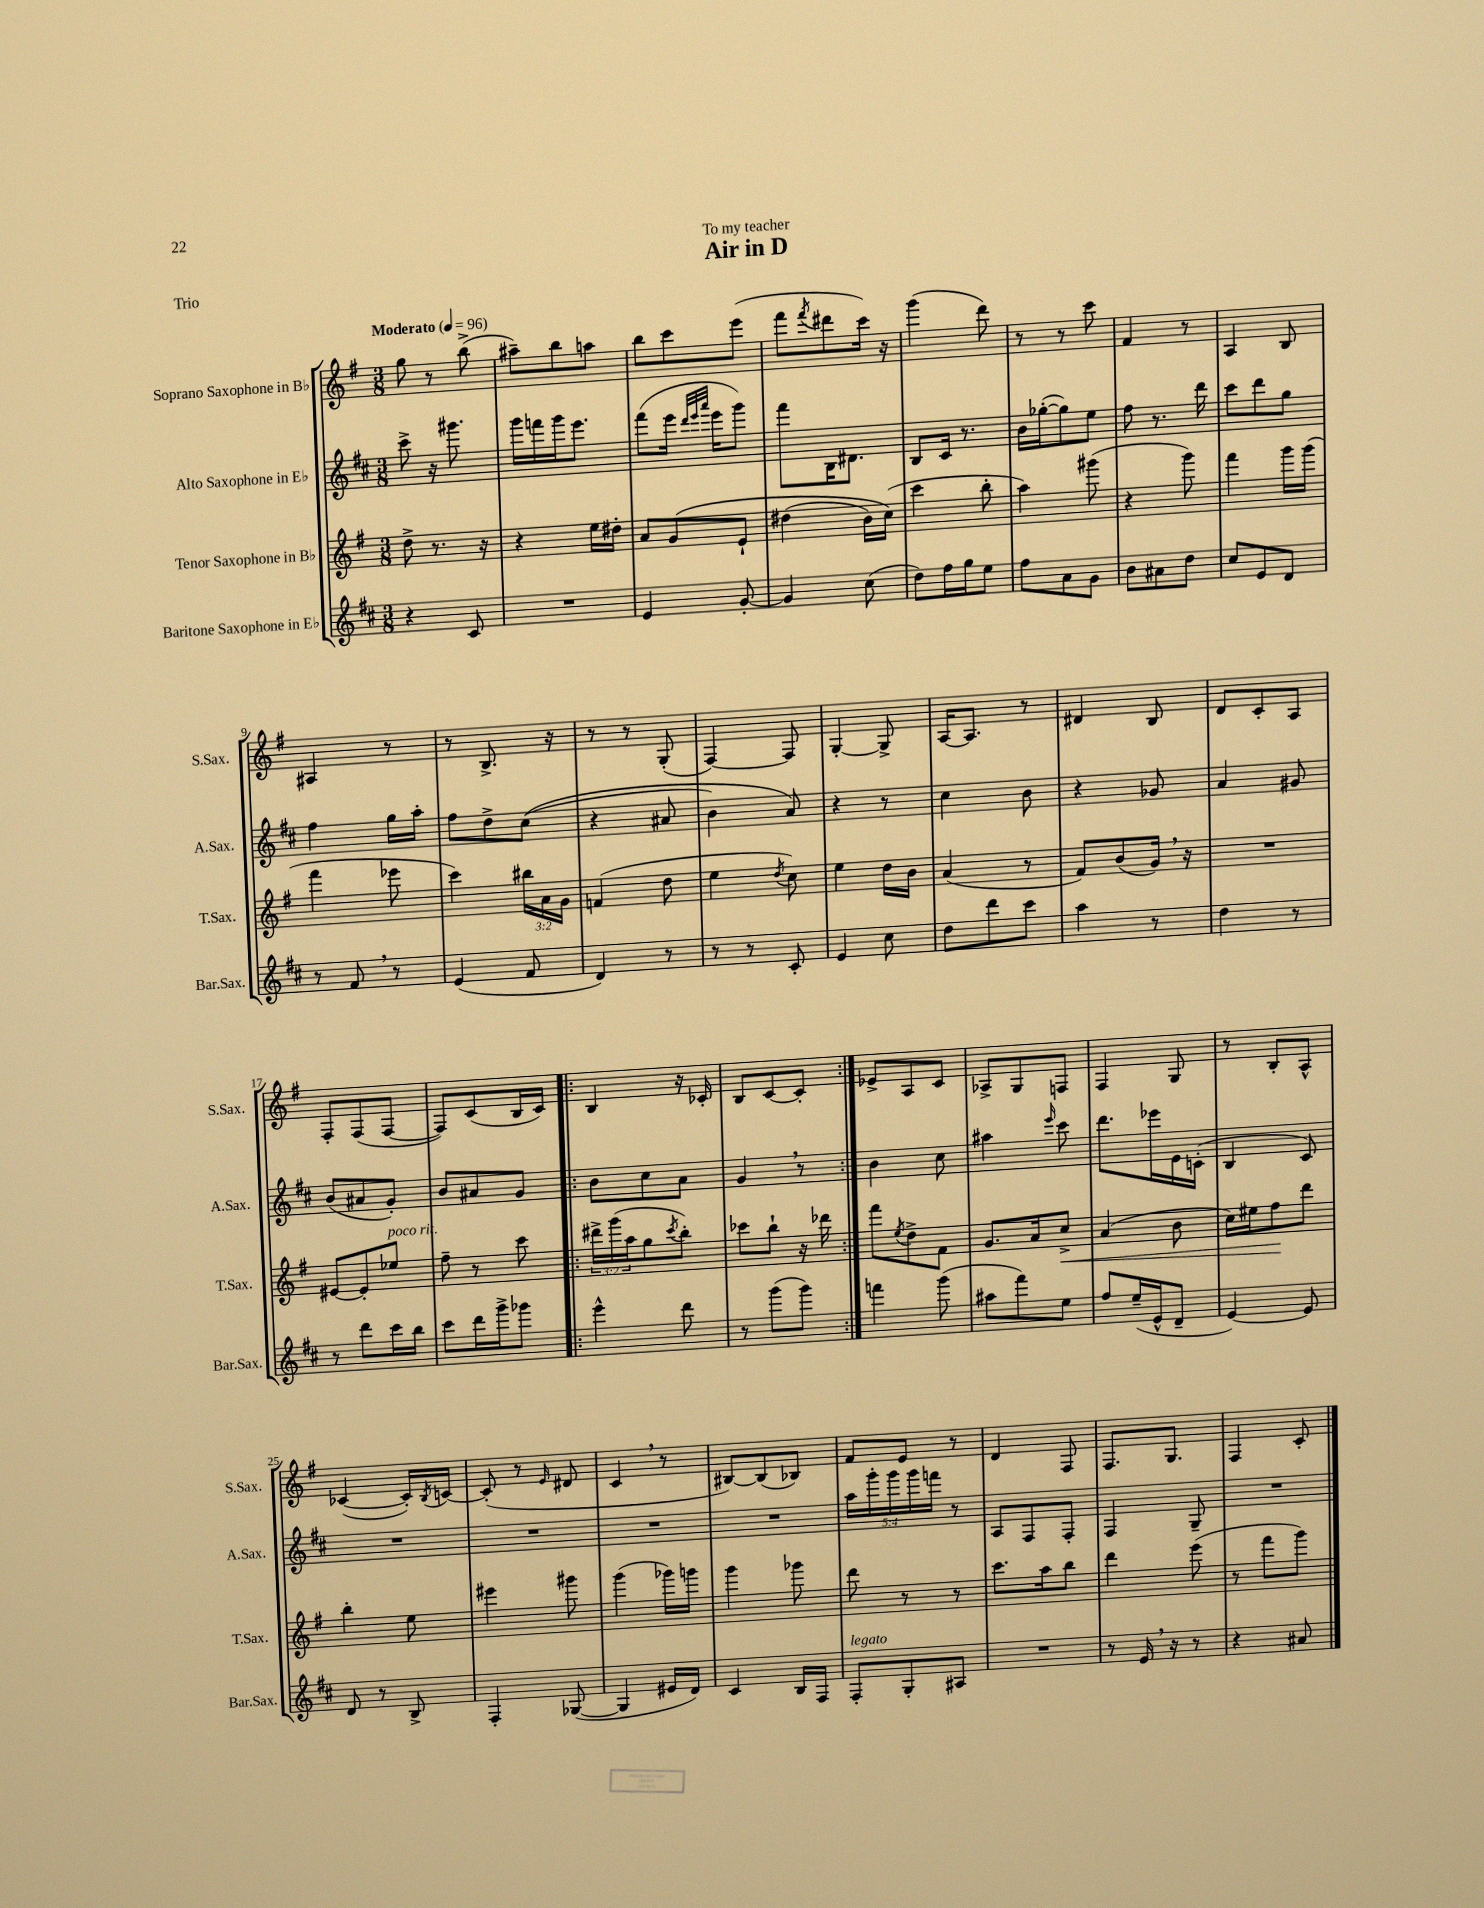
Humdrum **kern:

**kern	**kern	**kern	**kern
*staff4	*staff3	*staff2	*staff1
*clefG2	*clefG2	*clefG2	*clefG2
*k[f#c#]	*k[f#]	*k[f#c#]	*k[f#]
*M3/8	*M3/8	*M3/8	*M3/8
*MM96	*MM96	*MM96	*MM96
4r	8dd^	8ccc#^	8gg
.	8.r	16r	8r
.	.	8.ggg#	.
8c#	.	.	(8bb^
.	16r	.	.
=	=	=	=
4.r	4r	16ggg	8aa#~)
.	.	16fff	.
.	.	16ggg	8bb
.	.	8.eee	.
.	16ee	.	8aa
.	16dd#'	.	.
=	=	=	=
4e	8a	(8fff#	8bb
.	&(8g	16eee	8ccc
.	.	32qqddd	.
.	.	32qqeee	.
.	.	32qqaaa	.
.	.	16eee	.
[8g'	8e`	8ggg)	(8eee
=	=	=	=
4g]	(4dd#	8fff#	8fff#
.	.	.	8qfff#
.	.	16B	8ddd#
.	.	8.d#	.
(8cc#	16b)	.	16ccc)
.	(16cc&)	.	16r
=	=	=	=
8dd)	4ccc	8B	(4ggg
16ff#	.	16c#	.
16gg	.	8.r	.
8ee	8bb'	.	8ddd)
=	=	=	=
8ff#	4aa)	16b	8r
.	.	([16gg-'	.
8a	.	8gg-])	8r
8g	(8ggg#	8ee	8ccc
=	=	=	=
8b	4r	8ff#	4f#
8a#	.	8.r	.
8dd	8ggg)	.	8r
.	.	16ddd	.
=	=	=	=
8cc#	4fff#	8ccc#	4A
8e	.	8ddd	.
8d	16ggg	8gg	8B
.	(16ggg	.	.
=	=	=	=
8r	4fff#	4ff#	4A#
8f#	.	.	.
8r	8eee-	16gg	8r
.	.	16aa'	.
=	=	=	=
(4e	4ccc)	8ff#	8r
.	.	8dd^	8.B^
8f#	24bb#	&((8cc#	.
.	24a	.	.
.	.	.	16r
.	24g	.	.
=	=	=	=
4d)	(4f	4r	8r
.	.	.	8r
8r	8dd	8a#	(8G'
=	=	=	=
8r	4ee	4b)	[4F#)
8r	.	.	.
.	8qdd	.	.
8c#'	8cc)	8a&)	8F#]
=	=	=	=
4e	4ee	4r	[4G'
8cc#	16dd	8r	8G^]
.	16b	.	.
=	=	=	=
8dd	(4a	4cc#	[16A
.	.	.	8.A]
8ddd	.	.	.
8ccc#	8r	8b	8r
=	=	=	=
4aa	8f#)	4r	4d#
.	(8b	.	.
8r	16g)	8g-	8B
.	16r	.	.
=	=	=	=
4dd	4.r	4a	8d
.	.	.	8c'
8r	.	8g#	8A
=	=	=	=
8r	[8e#	(8b	8F#'
8ddd	8e#']	8a#	(8F#
16ccc#	8ee-	8g')	[8F#
16bb	.	.	.
=	=	=	=
8ccc#	8ff#~	8b	8F#])
16ddd	8r	8a#	(8c
16ggg^	.	.	.
8ggg-	8ccc	8g	16B
.	.	.	16c)
=!|:	=!|:	=!|:	=!|:
4eee^^	24ddd#^	8b	4B
.	(24ggg	.	.
.	24aa	.	.
.	8gg	8cc#	.
.	8qccc	.	.
8ddd	8bb')	8a	16r
.	.	.	16c-'
=	=	=	=
8r	8ccc-	4g	8B
(8ggg	8bb`	.	[8c
8ggg)	16r	8r	8c']
.	16ddd-	.	.
=:|!	=:|!	=:|!	=:|!
4fff	8fff#	4b	8e-^
.	8qee	.	.
.	8dd^	.	8A
(8ggg	8f#	8cc#	8c
=	=	=	=
8aa#	8.g	4aa#	8A-^
8fff#)	.	.	8G
.	16a	.	.
.	.	16qqeee	.
8ee	8cc^	8ccc#	8F
=	=	=	=
8ff#	(4a	8.ddd	4F#
(16ee~	.	.	.
16e^^	.	16eee-	.
8d~	8b	16e	8G
.	.	(16c'	.
=	=	=	=
[4e)	16cc)	4B	8r
.	16ee#	.	.
.	8ff#	.	8B'
8e]	8ddd	8c#)	8A^^
=	=	=	=
8d	4bb'	4.r	([4c-
8r	.	.	.
8B^	8ee	.	16c-'])
.	.	.	8qB
.	.	.	[16c
=	=	=	=
4F#'	4eee#	4.r	(8c']
.	.	.	8r
.	.	.	16qqe
([8G-	8ggg#	.	8d#
=	=	=	=
4G-]	(4ggg	4.r	4c
16e#	16ggg-)	.	8r
16d)	16ggg	.	.
=	=	=	=
4c#	4ggg	4.r	[8B#)
.	.	.	(8B#]
16B	8ggg-	.	8B-)
16F#	.	.	.
=	=	=	=
8F#'	8ddd	20aa	8f#
.	.	20ggg'	.
.	.	20ggg	.
8G'	8r	.	8e
.	.	20ggg	.
.	.	20fff	.
8A#	8r	8r	8r
=	=	=	=
4.r	8.ccc	8A	4d
.	.	8F#	.
.	16aa	.	.
.	8bb	8F#'	8F#
=	=	=	=
8r	4ddd	4F#	8.F#
16e	.	.	.
16r	.	.	8.G
8r	(8eee	8G~	.
=	=	=	=
4r	8r	4.r	4F#
.	8fff#	.	.
8a#	8ggg)	.	8c'
==	==	==	==
*-	*-	*-	*-
